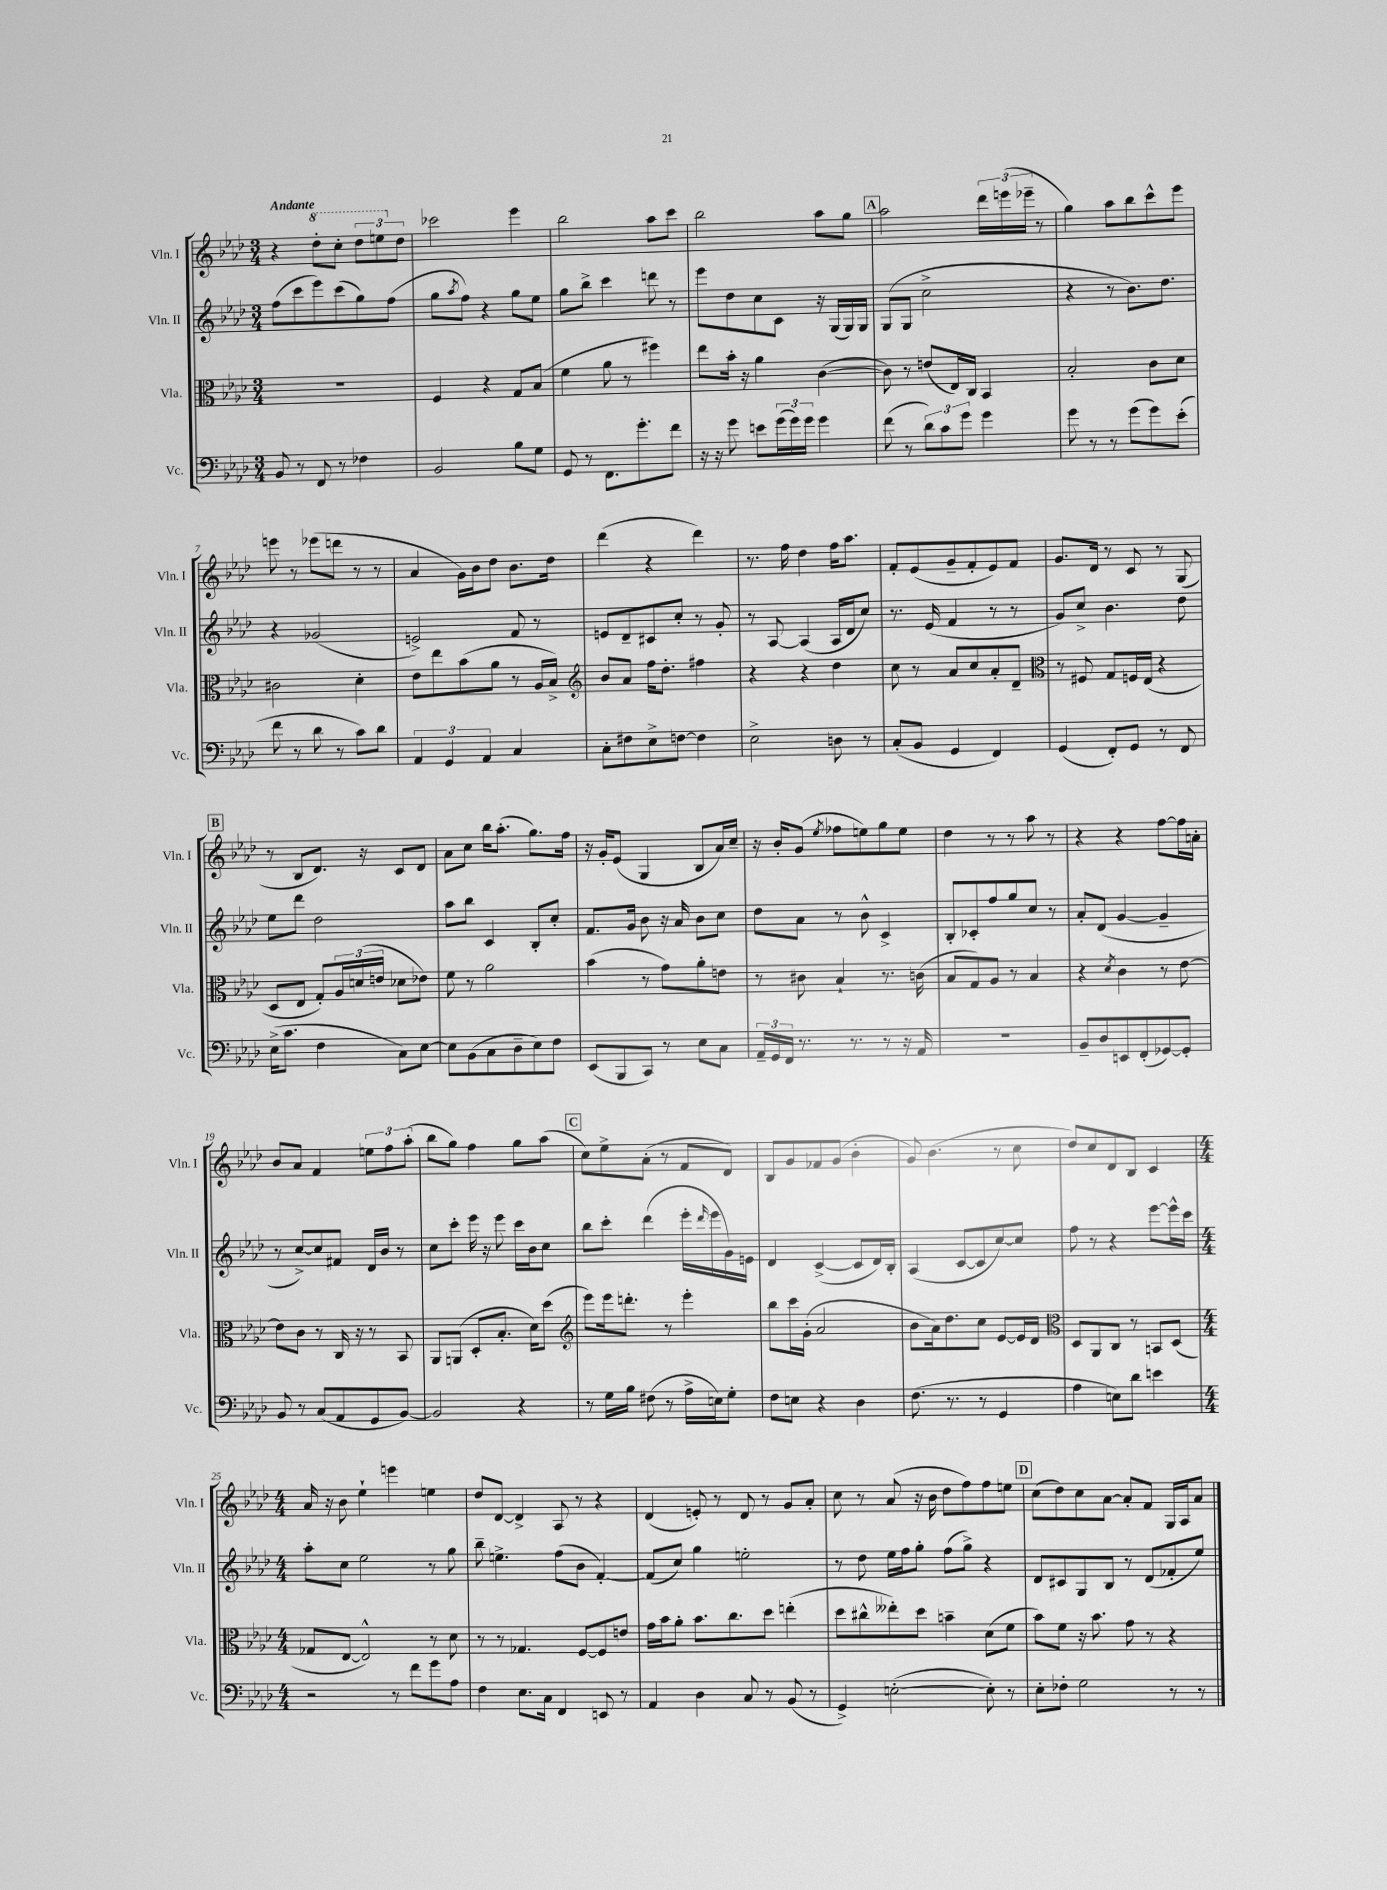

**kern	**kern	**kern	**kern
*staff4	*staff3	*staff2	*staff1
*clefF4	*clefC3	*clefG2	*clefG2
*k[b-e-a-d-]	*k[b-e-a-d-]	*k[b-e-a-d-]	*k[b-e-a-d-]
*M3/4	*M3/4	*M3/4	*M3/4
8BB-	2.r	(8ff	4r
8r	.	8ccc	.
8FF	.	8eee-)	8ddd-'
8r	.	(8ccc	8ccc'
4F-	.	8gg)	12ddd-
.	.	.	12eee
.	.	(8ff	.
.	.	.	12dd-
=	=	=	=
2BB-	4F	8gg	2ccc-
.	.	8qaa-	.
.	.	8ff)	.
.	4r	4r	.
8B-	8G	8gg	4eee-
8G	(8B-	8ee-	.
=	=	=	=
8GG	4f	8gg	2bb-
8r	.	8bb-^	.
8.FF	8a-	4ccc	.
.	8r	.	.
8.g'	.	.	.
.	4ff#)	8ddd	8aa-
8f	.	8r	8ccc
=	=	=	=
16r	8ee-	8eee-	2bb-
16r	.	.	.
8g	16b-'	8dd-	.
.	16r	.	.
8e	4a-	8cc	.
(24g	.	8c	.
24g)	.	.	.
24g	.	.	.
4g	([4c	16r	8aa-
.	.	(16G	.
.	.	16G)	8gg
.	.	16G	.
=	=	=	=
(8f	8c])	(8G	2aa-
8r	8r	8G	.
12d-)	(8e	2cc^	.
12c	.	.	.
.	16E-)	.	.
12g	.	.	.
.	16C	.	.
4g	4BB-	.	24ddd-
.	.	.	(24eee
.	.	.	24eee-~
.	.	.	8r
=	=	=	=
8g	2B-'	4r	4gg)
8r	.	.	.
8r	.	8r	8aa-
(8g	.	8.b-)	8bb-
8g)	8c	.	8ccc^^
.	.	8.dd-	.
(8e-'	8d-	.	8eee-
=	=	=	=
8f	2c#	4r	8eee
8r	.	.	8r
8d-	.	(2g-	(8eee-
8r	.	.	8ddd
8c)	4d-'	.	8r
8d-	.	.	8r
=	=	=	=
6AA-	8e-	2e^)	4a-
.	8ee-	.	.
6GG	.	.	.
.	(8b-	.	16g)
.	.	.	16b-
6AA-	.	.	.
.	8a-	.	8dd-
4C	8r	8f	8.b-
.	16A-	8r	.
.	16B-^)	.	16dd-
=	=	=	=
*	*clefG2	*	*
8C'	8b-	8e	(4ddd-
8F#	8a-	8d-~	.
8E-^	16ff	8c#	4r
.	8.dd-'	.	.
[8F	.	8cc'	.
4F]	4ff#	8r	4ddd-)
.	.	8g'	.
=	=	=	=
2E-^	4r	8r	8.r
.	.	[8A-	.
.	.	.	16ff
.	4r	(4A-]	4dd-
8D	4dd-	16A-	16ff
.	.	16d-	8.aa-
8r	.	8cc)	.
=	=	=	=
(8C'	8cc	8.r	8f'
8BB-	8r	.	(8e-
.	.	(16e-	.
4GG	8a-	4f	8g~
.	8cc	.	8f'
4FF)	8a-'	8r	8e-)
.	8d-~	8r	8f
=	=	=	=
*	*clefC3	*	*
(4GG	8r	8g)	8.g
.	8F#	8cc^	.
.	.	.	16d-
8FF')	8G	4.b-	8r
8GG	16F	.	8c
.	(16E-	.	.
8r	4r	.	8r
8FF	.	8dd-	(8G
=	=	=	=
(16E-^	8D-	8ee-	8r
8.c	.	.	.
.	8E-	8ddd-	8B-
4F	8G')	2dd-	8.d-)
.	24A-	.	.
.	(24d	.	.
.	.	.	16r
.	24e	.	.
8C)	8d-	.	8c
[8E-	8e-)	.	8d-
=	=	=	=
8E-]	8f	8aa-	8a-
(8BB-	8r	8bb-	8cc
8C	2a-	4c	16bb-
.	.	.	(8.aa-'
8D-~	.	.	.
8E-)	.	8B-'	8.gg)
8F	.	8cc'	.
.	.	.	16ff
=	=	=	=
(8EE-	(4b-	8.f	16r
.	.	.	16g'
8BBB-	.	.	(8e-
.	.	16g	.
8CC)	8r	8b-	4G
8r	8g)	16r	.
.	.	16a-	.
8E-	8a-'	8b-	8B-
8C	8e	8cc	16a-)
.	.	.	16cc~
=	=	=	=
24AA-~	8r	8dd-	16r
24GG	.	.	.
.	.	.	16b-'
24FF	.	.	.
8.r	8c#	8a-	(8g
.	.	.	8qee-
.	4B-`	8r	8ff-
8.r	.	.	.
.	.	8b-^^	8ee)
8r	8.r	4c^	8gg
16r	.	.	8ee
16AA-	(16c	.	.
=	=	=	=
2.r	8B-	8B-'	4dd-
.	8G)	8c-'	.
.	8A-	8ff	8r
.	8r	8gg	8r
.	4B-	8cc	8aa-
.	.	8r	8r
=	=	=	=
8BB-~	4r	8a-'	4r
8D-	.	(8d-	.
.	8qd-	.	.
8EE	4c	[4g	4r
(8FF'	.	.	.
[8GG-)	8r	4g~]	[8ff
8GG-']	[8e-	.	16ff]
.	.	.	16a'
=	=	=	=
8BB-	8e-]	8r	8b-
8r	8c	[8cc^)	8a-
(8C	8r	8cc]	4f
8AA-	16C	8f#	.
.	16r	.	.
8GG	8r	16d-	12ee
.	.	16b-	.
.	.	.	12ff
[8BB-)	8BB-	8r	.
.	.	.	(12aa-'
=	=	=	=
2BB-]	8AA-	8cc	8bb-
.	(8AA	8ccc'	8gg)
.	8D-'	16eee-	4ff
.	.	16r	.
.	8.B-'	8eee-	.
4r	.	16ccc	8gg
.	16d-)	16b-	.
.	(8dd-	8cc	(8aa-
=	=	=	=
*	*clefG2	*	*
8r	8eee-)	8bb-	8cc)
16G	16eee-	8ccc'	8ee-^
16B-	8.ddd'	.	.
(8F#	.	(4ddd-	(8a-'
8r	8r	.	8r
16A-^	4eee-'	16eee-'	8f
.	.	16qqddd-	.
16E)	.	16eee-	.
8G'	.	16g)	8d-)
.	.	16e	.
=	=	=	=
8F	8bb-	4d-	8B-
8E	16ccc	.	8g
.	(16g'	.	.
4r	2a-	([4c^	8f-
.	.	.	(8g
4D-	.	8c]	4b-'
.	.	16d-)	.
.	.	16B-'	.
=	=	=	=
(8.F	8b-	(4A-	8g)
.	16a-)	.	(4.b-
8.r	8.dd-	.	.
.	.	[8c	.
8r	8cc	8c]	.
4GG	[8e-	[8cc)	8r
.	16e-]	8cc]	8cc
.	16d-	.	.
=	=	=	=
*	*clefC3	*	*
4A-	8D-	8ff	8dd-)
.	8AA-	8r	8cc
8E)	8C	4r	8d-
8d-	8r	.	8B-
4e	8BB	[8eee-	4c
.	(8D-	16eee-^^]	.
.	.	16ccc	.
=	=	=	=
*M4/4	*M4/4	*M4/4	*M4/4
2r	8G-	8aa-'	16a-
.	.	.	16r
.	[8E-	8cc	8b-
.	2E-^^])	2ee-	4ee-`
8r	.	.	4eee
8f	.	.	.
8g	8r	8r	4ee
8A-	8d-	8gg	.
=	=	=	=
4F	8r	8bb-~	8dd-
.	8r	4.ee^	[8d-
8.E-	4.G-	.	4d-^]
16C	.	.	.
4FF	.	(8ff	8A-
.	[8F	8b-	8r
8EE	8F]	[4f')	4r
8r	8e	.	.
=	=	=	=
4AA-	16g	(8f]	(4d-
.	16b-	.	.
.	8a-'	8cc)	.
4D-	8.b-	4gg	8e')
.	.	.	8r
.	8.cc	.	.
8C	.	2ee'	8d-
8r	8dd-	.	8r
(8BB-	(4ee'	.	8g
8r	.	.	8a-'
=	=	=	=
4GG^)	8dd-	8r	8cc
.	8cc#^^	8dd-	8r
([2E'	8ee--')	16ee-	(8a-
.	.	16ff	.
.	8dd-	8gg'	16r
.	.	.	16b-
.	4b~	(8ff	8dd-
.	.	8gg^)	8ff)
8E'])	(8d-	4r	8ff
8r	8f	.	8ee
=	=	=	=
8E-'	8b-)	8d-	(8cc
8F-'	8f	8c#	8dd-)
2G	16r	8G	8cc
.	8.b-	.	.
.	.	8B-	[8a-
.	8g	8r	8a-']
.	8r	(8d-	8f
8r	4r	8f-'	16G
.	.	.	16A-
8r	.	8ee-)	8a-
==	==	==	==
*-	*-	*-	*-
